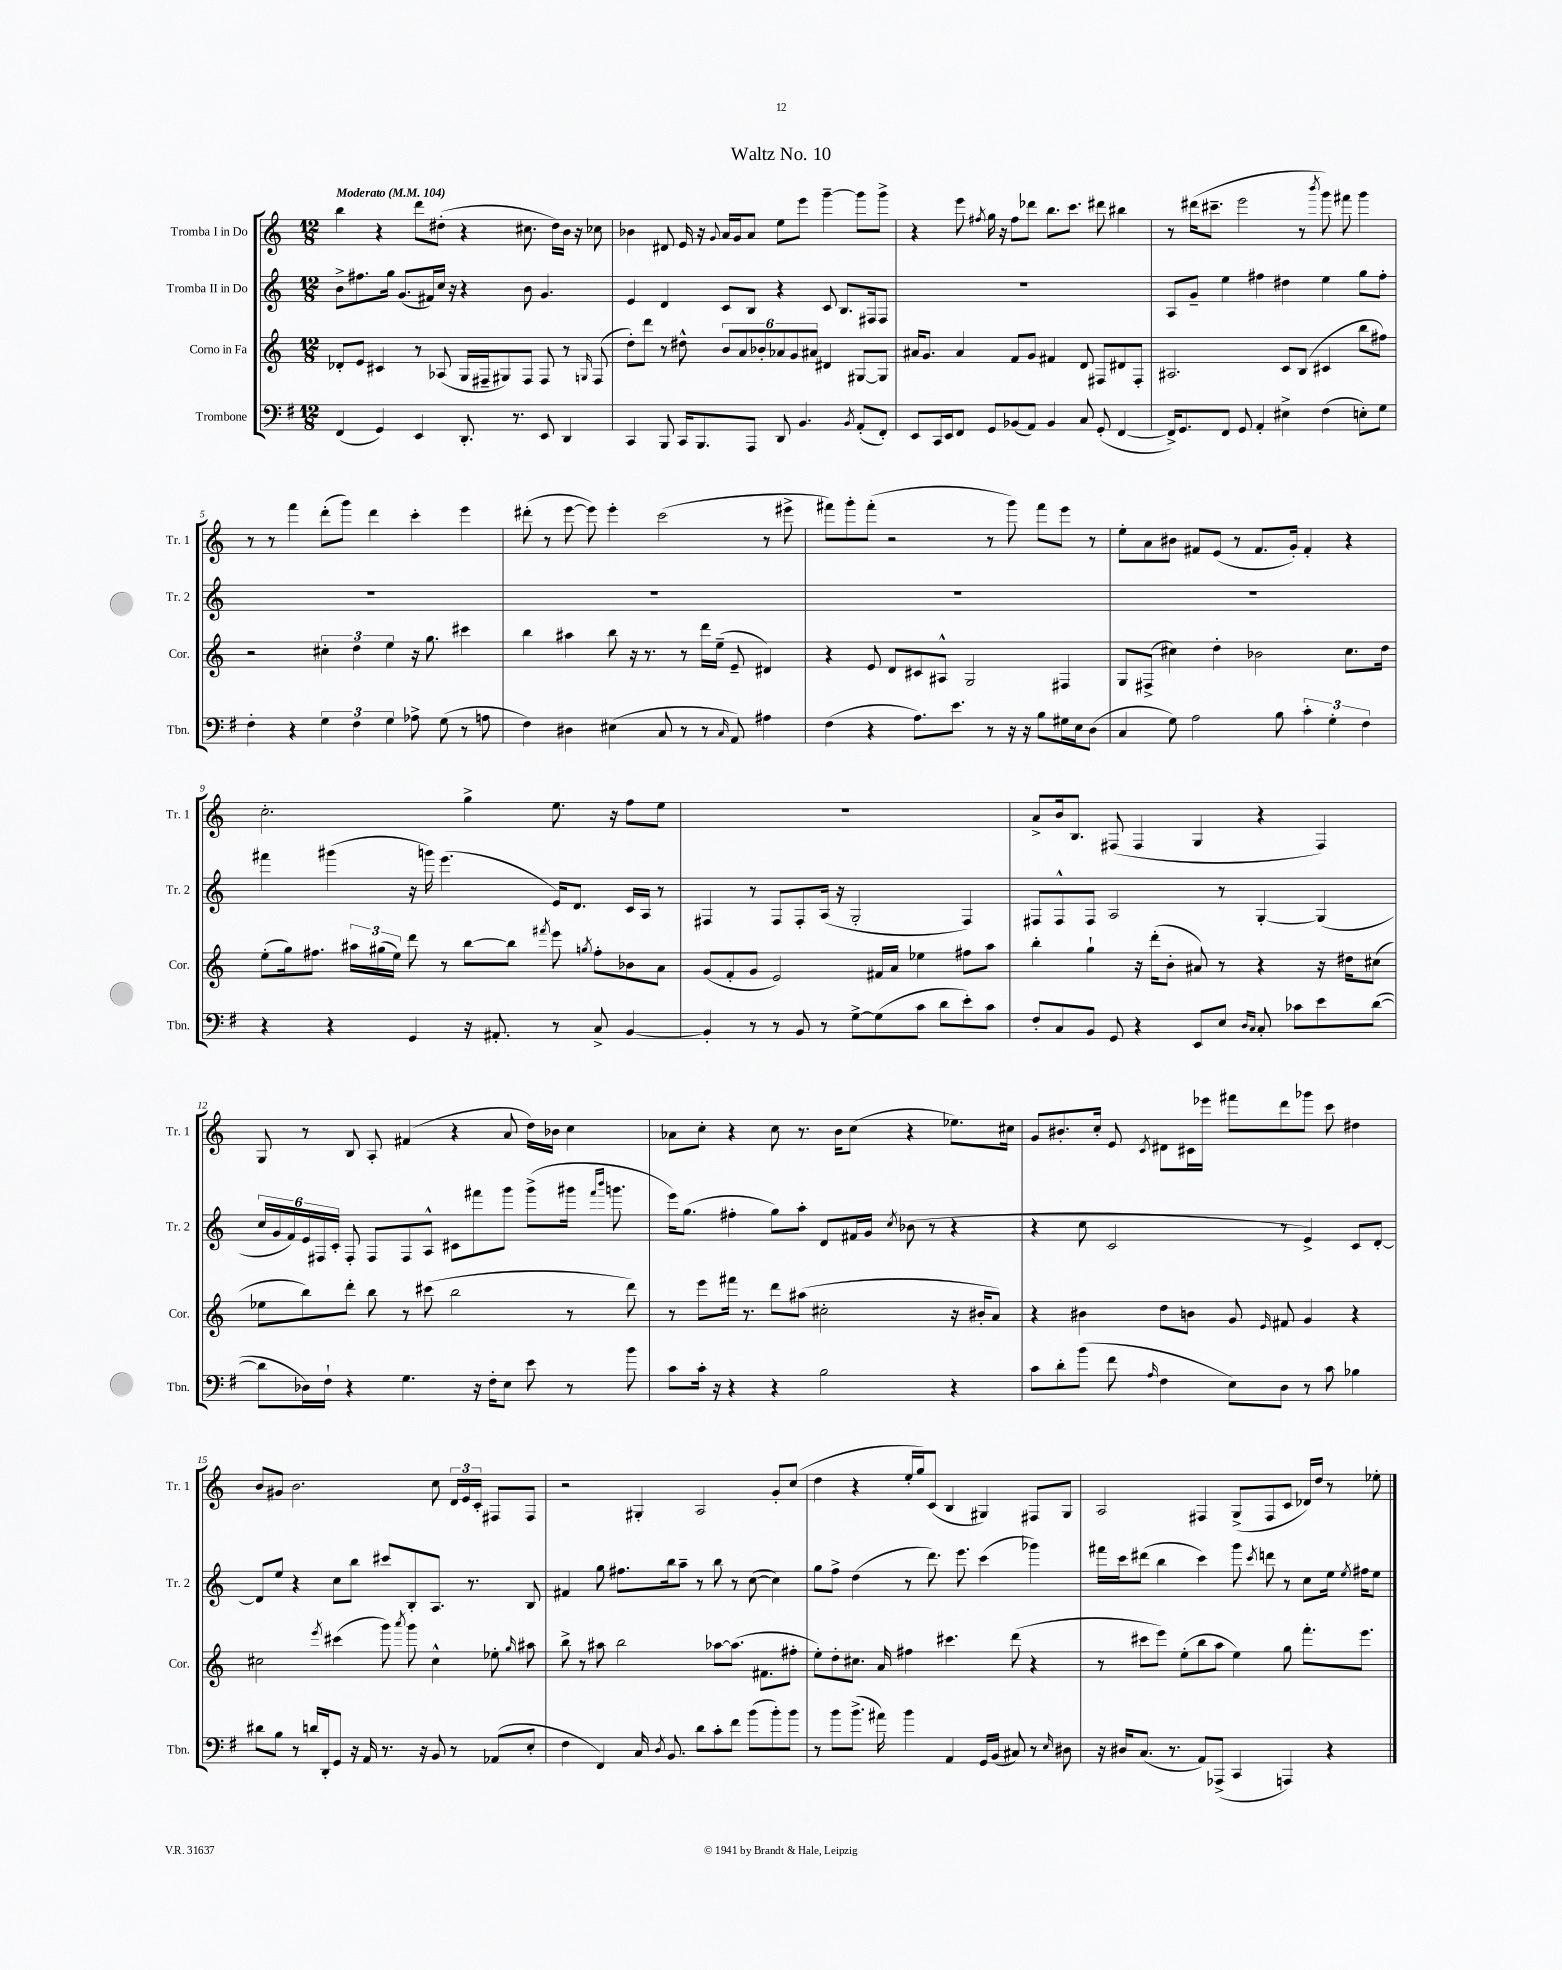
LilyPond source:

\header { title = "Waltz No. 10" }
<<
\new StaffGroup <<
\new Staff = "s0" \with { instrumentName = "Tromba I in Do" shortInstrumentName = "Tr. 1" } {
    \clef treble \key c \major \numericTimeSignature \time 12/8 \tempo "Moderato" 4 = 104
    \autoBeamOff b''4 r4 d'''8[ dis''8]-.( r4 cis''8. dis''16[) b'16] r16 ces''8 |
    bes'4 dis'8 e'16 r16 \appoggiatura { g'8 } a'16[ g'16 a'8] e''8[ e'''8] g'''4~-- g'''8[ g'''8]-> |
    r4 e'''8 \acciaccatura { fis''8 } g''16 r16 fis''8[ des'''8] b''8.[ c'''8.] dis'''8 bis''4 |
    r8 dis'''16[( cis'''8.]-- e'''2 r8 \acciaccatura { b'''8 } g'''8) fis'''8 g'''4 |
    r8 r8 f'''4 d'''8[-.( g'''8]) d'''4 c'''4-. e'''4 |
    dis'''8-.( r8 e'''8~ e'''8) e'''4-. c'''2( r8 eis'''8-> |
    fis'''8[) g'''8-. fis'''8]-.( r2 r8 g'''8) fis'''8[ e'''8] r8 |
    e''8[-. a'8 bis'8] fis'8[ e'8]( r8 fis'8.[ g'16]-.) fis'4-. r4 |
    c''2.-. g''4-> e''8. r16 f''8[ e''8] |
    R1. |
    a'8[-> b'16 b8.] fis8( fis4 g4 r4 fis4) |
    g8 r8 b8 a8-. fis'4( r4 a'8 d''16[) bes'16] c''4 |
    aes'8[ c''8]-. r4 c''8 r8. b'16[ c''8]( r4 ees''8.[) cis''16] |
    g'8[ bis'8.-. c''16]-. e'8 \acciaccatura { c'8 } dis'8[ cis'16 ees'''16] fis'''8[ d'''8 ges'''8] c'''8 dis''4 |
    b'8[ gis'8] b'2. c''8 \tuplet 3/2 { d'16[ e'16 c'16]-. } fis8[ fis8] |
    r2 gis4-. a2 g'8[-. c''8]( |
    d''4 r4 e''16[-. g''16) c'8]( b4 gis4) fis8[ gis8] |
    a2 fis4 g8[->( fis8 c'8] des'16[) d''16] r8 ees''8-. \bar "|." |
}
\new Staff = "s1" \with { instrumentName = "Tromba II in Do" shortInstrumentName = "Tr. 2" } {
    \clef treble \key c \major \numericTimeSignature \time 12/8
    \autoBeamOff b'8[-> fis''8. g''16] g'8.[( fis'16) c''16] r16 r4 b'8 g'4. |
    e'4 d'4 c'8[ b8] r4 c'8 b8.[ fis16 fis8] |
    R1. |
    a8[ g'8]-- e''4 fis''4 dis''4 e''4 g''8[ fis''8]-. |
    R1. |
    R1. |
    R1. |
    R1. |
    fis'''4 gis'''4( r16 g'''16) e'''4.( e'16[) d'8.] c'16[ a16] r8 |
    fis4 r8 fis8[ fis8-. a16]( r16 g2-. fis4) |
    fis8[ fis8-^ fis8] a2 r8 g4~-. g4( |
    \tuplet 6/4 { c''16[ g'16 f'16) e'16 fis16 c'16]-. } fis8-. fis8[ fis8 a8]-^ cis'8[ fis'''8 g'''8] g'''8[->( gis'''16] \grace { fis'''16[ b'''16] } g'''8. |
    e'''16[) g''8.]( fis''4-. g''8[) a''8]-. d'8[ fis'16 g'16] \acciaccatura { c''8 } bes'8( r8 r4 |
    r4 c''8 c'2 r8 e'4->) c'8[ d'8]~-. |
    d'8[ e''8] r4 c''8[ b''8] cis'''8[ b8-. a8.] r8. b8 |
    fis'4 g''8 fis''8.[ b''16 a''8]-- r8 b''8 r8 c''8~( c''4) |
    g''8[ f''8]-> d''4( r8 d'''8.) e'''8. c'''4( ges'''4) |
    fis'''16[ c'''16 dis'''8]( b''4 c'''4) g'''8 \acciaccatura { c'''8 } d'''8 r8 c''8[ e''16] \acciaccatura { e''8 } fis''16[ e''8] \bar "|." |
}
\new Staff = "s2" \with { instrumentName = "Corno in Fa" shortInstrumentName = "Cor." } {
    \clef treble \key c \major \numericTimeSignature \time 12/8
    \autoBeamOff des'8[-. e'8] cis'4 r8 aes8( g16[ fis16-- gis8) fis8] fis8 r8 \grace { g16 } fis8( |
    d''8[-.) d'''8] r8 dis''8-^ \tuplet 6/4 { b'8[ a'8 bes'8-. aes'8 g'8 ais'8] } dis'4 gis8[~ gis8] |
    ais'16[ g'8.] ais'4 f'8[ g'8] fis'4 d'8 fis8[ dis'8 fis8]-. |
    ais2. c'8[ b8]( cis'4 b''8[ fis''8]) |
    r2 \tuplet 3/2 { cis''4-. d''4 e''4 } r16 g''8. cis'''4 |
    b''4 ais''4 b''8 r16 r8. r8 d'''16[ e''16]--( e'8-- dis'4) |
    r4 e'8 d'8[ cis'8 ais8]-^ g2 fis4 |
    g8[ fis8]->( cis''4) d''4-. bes'2 cis''8.[ d''16] |
    e''8[-.( g''16) fis''8.] \tuplet 3/2 { ais''16[ gis''16( e''16]) } d'''8 r8 b''8[~ b''8] \acciaccatura { fis'''8 } e'''8 \acciaccatura { g''8 } fis''8[-. bes'8 a'8] |
    g'8[( f'8-. g'8] e'2) fis'16[ a'16] ees''4 fis''8[ a''8] |
    b''4-. g''4-! r16 d'''16[-.( b'8]-. ais'8) r8 r4 r16 dis''16[ cis''8]( |
    ees''8[ b''8) d'''8]-. b''8 r8 cis'''8( b''2 r8 d'''8) |
    r8 e'''8[ fis'''16] r8. d'''8[ ais''8]( cis''2-. r16 bis'16[-. a'8]) |
    r4 bis'4 d''8[ b'8] g'8 \grace { e'16 } fis'8 g'4 r4 |
    cis''2 \acciaccatura { e'''8 } cis'''4( g'''8) \acciaccatura { a'''8 } g'''8 cis''4-^ ees''8-. \grace { g''16 } ais''8 |
    b''8-> r8 ais''8 b''2 aes''8[~ aes''8.]( fis'8.[ fis''8]-. |
    e''8[-.) d''8-. cis''8.] a'16 fis''4 cis'''4. d'''8( r4 |
    r8 cis'''8[ e'''8]) e''8[-.( b''8 a''8] e''4) g''8 f'''8.[-. e'''8.] \bar "|." |
}
\new Staff = "s3" \with { instrumentName = "Trombone" shortInstrumentName = "Tbn." } {
    \clef bass \key g \major \numericTimeSignature \time 12/8
    \autoBeamOff fis,4( g,4) e,4 d,8.-. r8. e,8 d,4 |
    c,4 b,,8 c,16[ b,,8. a,,8] d,8 b,4. \acciaccatura { b,8 } a,8[-.( fis,8]-.) |
    e,8[ c,16 e,16 fis,8] g,8[ bes,8( a,8]) bes,4 c8 g,8-.( fis,4~ |
    fis,16[->) g,8. fis,8] g,8 a,4-. eis4-> fis4( e8[-.) g8] |
    fis4-. r4 \tuplet 3/2 { g4 fis4 g4 } aes8-> g8( r8 a8 |
    fis4) dis4 eis4( c8 r8 r8 \grace { c16 } a,8) ais4 |
    fis4( r4 a8.[) e'8.] r8 r16 r16 b8[ gis16 e16 d8]( |
    c4 g8) a2 b8 \tuplet 3/2 { c'4-. g4-. fis4 } |
    r4 r4 g,4 r16 ais,8.-. r8 c8-> b,4~ |
    b,4-. r8 r8 b,8 r8 g8[~-> g8( c'8] d'8[ e'8-.) c'8] |
    fis8[-. c8 b,8] g,8 r4 e,8[ e8] \grace { d16[ c16] } c8-. ces'8[ e'8 d'8]~( |
    d'8[ des16) fis16]-! r4 g4. r16 fis16[-. e8] e'8 r8 b'8 |
    c'8[ c'16]-. r16 r4 r4 b2 r4 |
    c'8[ d'8-. b'8]( fis'8 \grace { a16 } fis4 e8[) d8] r8 c'8 bes4 |
    dis'8[ b8] r8 d'16[ d,16-. g,8] r16 a,16 r8. r16 b,8 r8 aes,8[( e8]-. |
    fis4 fis,4) c16 \acciaccatura { d8 } b,8. d'8[ c'8-. fis'8] b'8[( b'8-.) b'8] |
    r8 b'8[ b'8.]->( ais'16) b'4 a,4 g,16[ b,16]( cis8) r8 \grace { e16 } dis8 |
    r16 dis16[ c8.]( r8. a,8[) aes,,8]->( c,4 a,,4) r4 \bar "|." |
}
>>
>>
